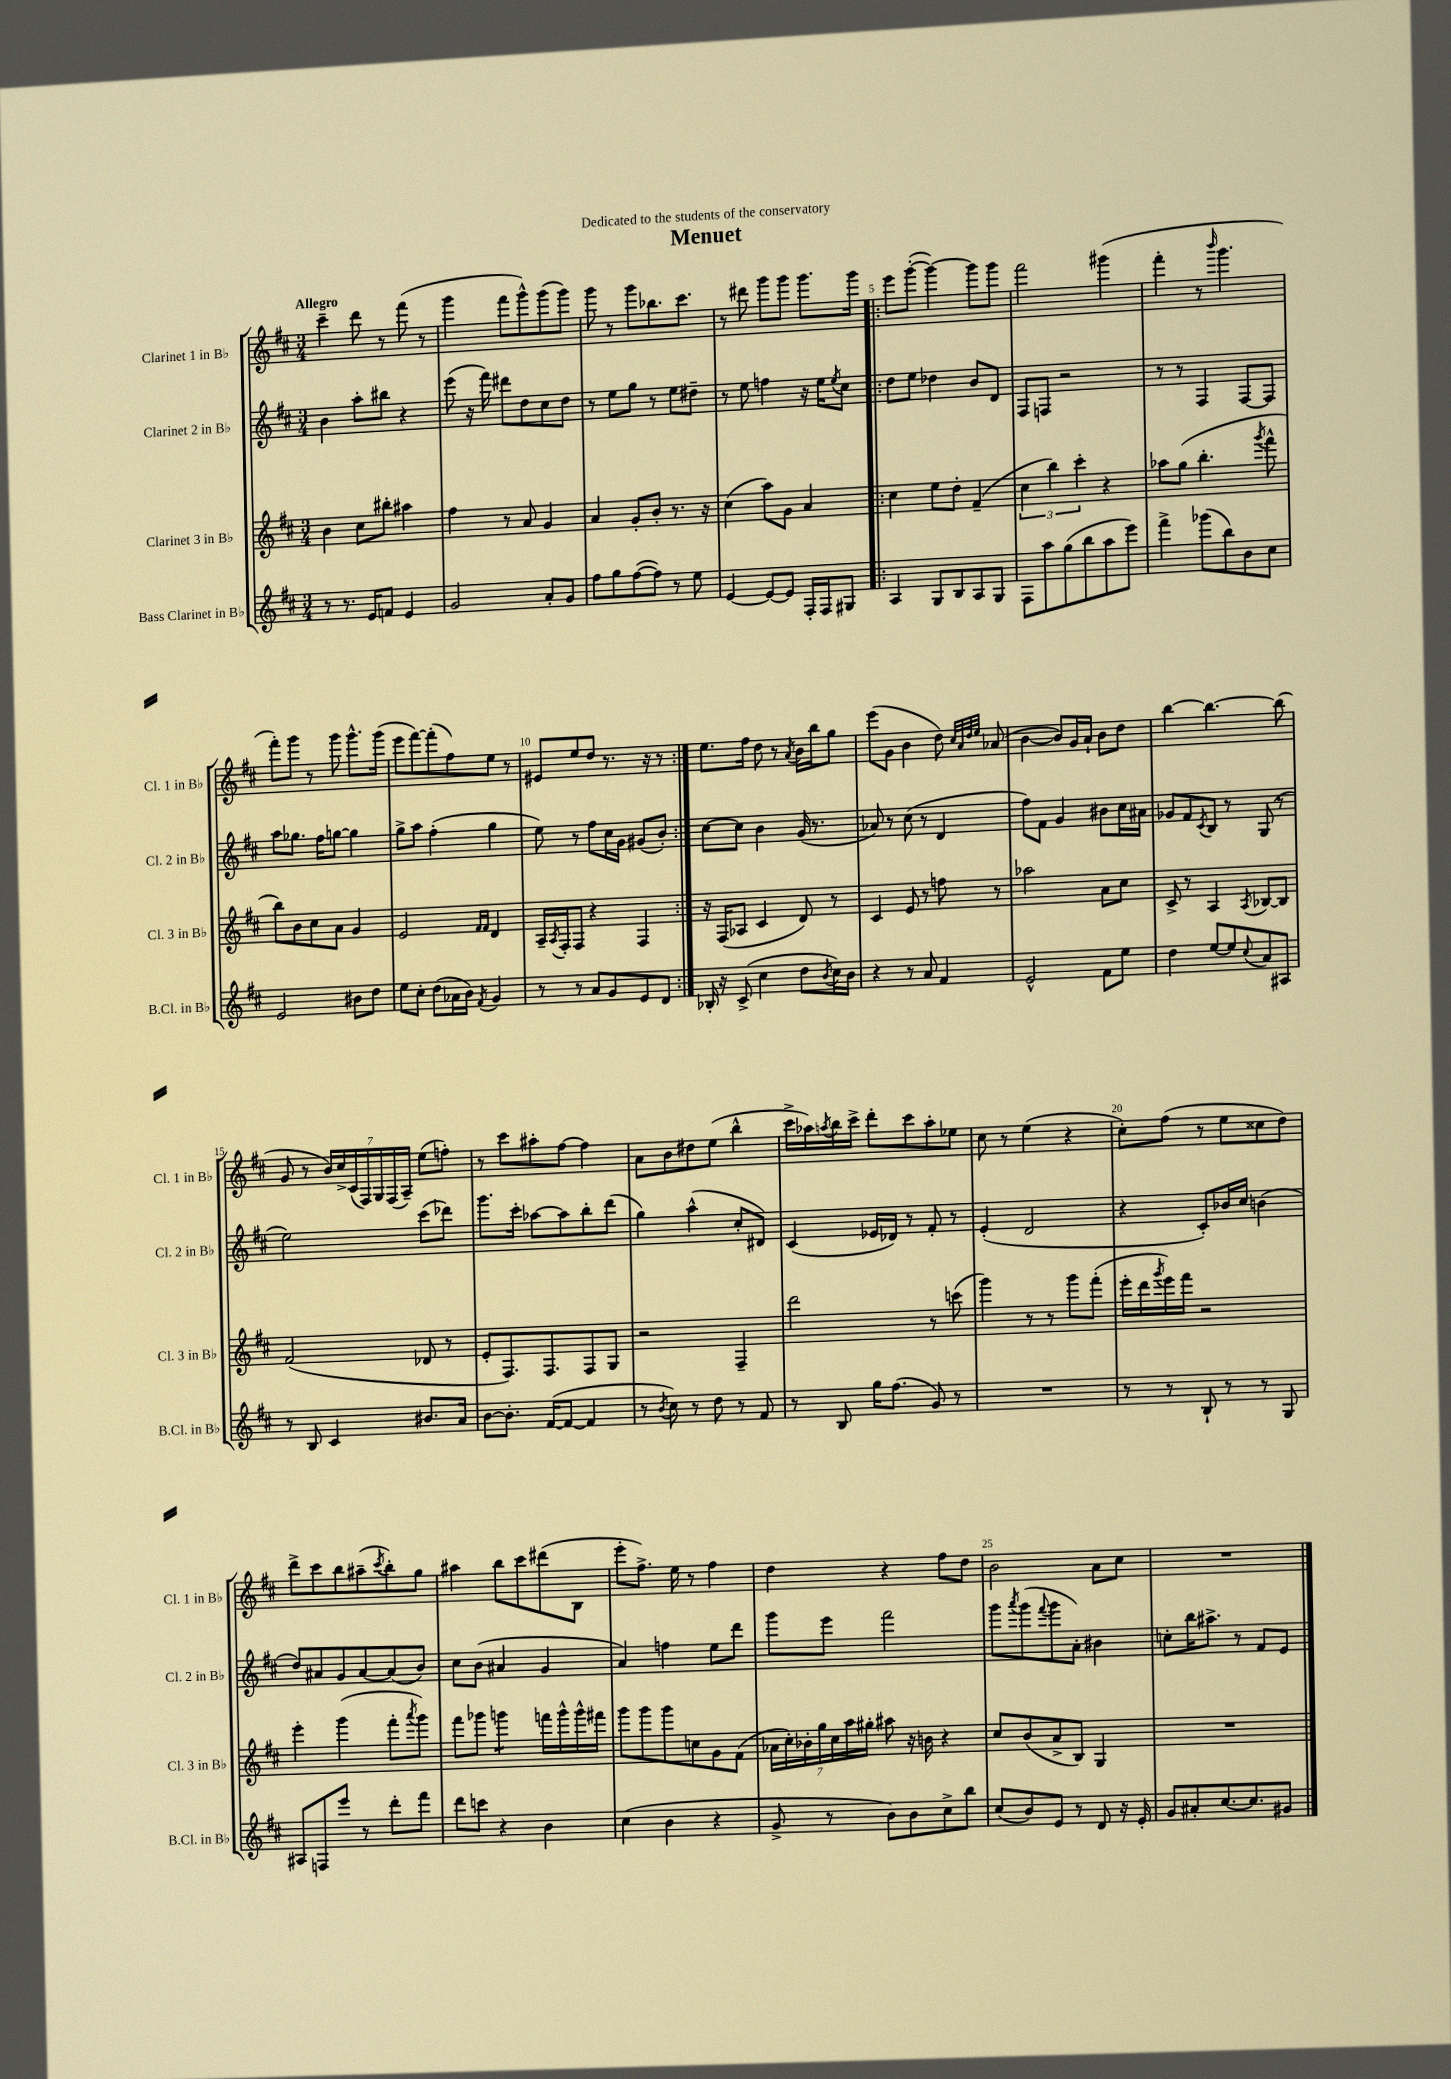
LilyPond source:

\header { title = "Menuet" dedication = "Dedicated to the students of the conservatory" }
<<
\new StaffGroup <<
\new Staff = "s0" \with { instrumentName = "Clarinet 1 in Bb" shortInstrumentName = "Cl. 1 in Bb" } {
    \clef treble \key d \major \numericTimeSignature \time 3/4 \tempo "Allegro"
    cis'''4-- d'''8 r8 fis'''8( r8 |
    g'''4 fis'''8 g'''8-^) g'''8( g'''8) |
    g'''8 r8 g'''8 bes''8. cis'''8. |
    r8 dis'''8 g'''8 g'''8 g'''8. g'''16 |
    \repeat volta 2 { e'''8 g'''8~-.( g'''4~) g'''8 g'''8 |
    fis'''2 gis'''4( |
    fis'''4-. r8 \grace { b'''16 } g'''4. |
    fis'''8-.) g'''8 r8 g'''8 g'''8.-^ g'''16( |
    e'''8 fis'''8~) fis'''8-.( fis''8) e''8 r8 |
    eis'8 e''8 d''8 r8. r16 r8 | }
    e''8. fis''16 d''8 r8 \acciaccatura { a'8 } b'16 b''16 g''8 |
    e'''8( g'8 b'4 d''8) \grace { cis''32 a'32 d''32 e''32 } aes'8( |
    b'4~ b'8) g'16 a'16-! b'8 d''8 |
    b''4~ b''4.~ b''8( |
    g'8 r8 \tuplet 7/4 { b'16) cis''16-> cis'16( fis16) g16 fis16( a16--) } e''8( f''8-.) |
    r8 cis'''8 ais''8-. fis''8~ fis''4 |
    a'8 b'8 dis''8 e''8( b''4-^ |
    cis'''16-> aes''16) \acciaccatura { a''8 } b''16 cis'''16-> d'''8-. cis'''8 a''8-. ees''8 |
    cis''8 r8 e''4( r4 |
    cis''8-.) fis''8( r8 e''8 cisis''8 d''8) |
    d'''8-> cis'''8 b''8 ais''8--( \acciaccatura { cis'''8 } b''8-.) g''8 |
    ais''4 b''8 cis'''8 dis'''8( b8 |
    e'''8-. fis''8.->) e''16 r8 fis''4 |
    d''4 r4 fis''8 d''8 |
    b'2 a'8 cis''8 |
    R2. \bar "|." |
}
\new Staff = "s1" \with { instrumentName = "Clarinet 2 in Bb" shortInstrumentName = "Cl. 2 in Bb" } {
    \clef treble \key d \major \numericTimeSignature \time 3/4
    b'4 a''8-. bis''8 r4 |
    e'''8( r16 fis'''16) dis'''8 d''8 cis''8 d''8 |
    r8 e''8 g''8 r8 e''8 dis''8-- |
    r8 e''8 f''4 r16 e''16 \acciaccatura { e''8 } cis''8 |
    \repeat volta 2 { d''8 e''8 des''4 b'8 d'8 |
    fis8 f8 r2 |
    r8 r8 fis4 fis8~ fis8 |
    a''8 ges''8. fis''16 g''8~ g''4 |
    g''8-> a''8 fis''4-.( g''4 |
    e''8) r8 fis''8 cis''16 g'16 gis'8( b'8-.) | }
    cis''8~ cis''8 b'4 g'16( r8. |
    aes'8) r8 cis''8( r8 d'4 |
    fis''8) fis'8 g'4 bis'8 cis''16 ais'16 |
    ges'8 fis'8 \acciaccatura { cis'8 } b8 r8 g8( r8 |
    e''2) cis'''8( des'''8) |
    g'''8. cis'''16-. aes''8~ aes''8 b''8-. d'''8( |
    g''4) a''4-^( cis''8-. dis'8) |
    cis'4( ees'16 des'16) r8 fis'8-. r8 |
    e'4-.( d'2 |
    r4 cis'8-.) bes'16 cis''16 b'4( |
    d''8) ais'8 g'8 ais'8~ ais'8( b'8) |
    cis''8 b'8( ais'4 g'4 |
    a'4) f''4 e''8 d'''8 |
    g'''8 e'''8 fis'''2 |
    g'''8 \acciaccatura { a'''8 } g'''8( \appoggiatura { fis'''8 } g'''8 a'8-.) bis'4 |
    c''8-. b''16 ais''8.-> r8 fis'8 e'8 \bar "|." |
}
\new Staff = "s2" \with { instrumentName = "Clarinet 3 in Bb" shortInstrumentName = "Cl. 3 in Bb" } {
    \clef treble \key d \major \numericTimeSignature \time 3/4
    b'4 cis''8 bis''8-. ais''4 |
    fis''4 r8 a'8 g'4 |
    a'4 g'8-. b'8-. r8. r16 |
    cis''4( a''8) g'8 a'4 |
    \repeat volta 2 { cis''4 e''8 d''8-. fis'4--( |
    \tuplet 3/2 { cis''4 b''4) cis'''4-. } r4 |
    aes''8 g''8( b''4.-. \acciaccatura { g'''8 } fis'''8-^ |
    b''8) b'8 cis''8 a'8 g'4 |
    e'2 \grace { fis'16 fis'16 } d'4 |
    a16-- \acciaccatura { a8 } fis16-. fis8 r4 fis4 | }
    r16 fis16( aes8 cis'4 d'8) r8 |
    cis'4 e'8 r8 f''8 r8 |
    aes''2 a'8 cis''8 |
    cis'8-> r8 a4 \acciaccatura { a8 } bes8~ bes8 |
    fis'2( des'8 r8 |
    e'8-. fis8.) fis8. fis8 g8 |
    r2 fis4-- |
    d'''2 r8 c'''8( |
    g'''4) r8 r8 g'''8 fis'''8-.( |
    e'''16-. d'''16 \acciaccatura { g'''8 } e'''16) fis'''16 r2 |
    e'''4-. g'''4( fis'''8-. \acciaccatura { a'''8 } g'''8) |
    fis'''8 ges'''8 g'''4:8 f'''16 g'''16-^ g'''16-^ fis'''16 |
    g'''8 g'''8 g'''8 c''8 g'8 fis'8( |
    \tuplet 7/4 { aes'16 cis''16-.) bes'16-. g''16 cis''16 a''16 gis''16-. } ais''8 r16 b'16 r4 |
    cis''8 b'8( a'8-> b8) g4 |
    R2. \bar "|." |
}
\new Staff = "s3" \with { instrumentName = "Bass Clarinet in Bb" shortInstrumentName = "B.Cl. in Bb" } {
    \clef treble \key d \major \numericTimeSignature \time 3/4
    r8 r8. e'16 f'8 e'4 |
    g'2 a'8-. g'8 |
    fis''8 g''8 fis''8~( fis''8) r8 e''8 |
    e'4~ e'8~ e'8 fis16-. fis16 gis8 |
    \repeat volta 2 { a4 g8 b8 a8 g8 |
    fis8 a''8 g''8( b''8 a''8 e'''8) |
    fis'''4-> ges'''8( b''8) b'8 cis''8 |
    e'2 bis'8 d''8 |
    e''8 cis''8-. d''8( aes'16 b'16) \acciaccatura { fis'8 } g'4 |
    r8 r8 a'8 g'8 e'8 d'8 | }
    bes16-. r16 cis'8->( cis''4 d''8 \acciaccatura { b'8 } cis''16) b'16 |
    r4 r8 a'8 fis'4 |
    e'2-^ fis'8 e''8 |
    d''4 e''8~ e''8 \appoggiatura { cis''8 } a'8 ais8 |
    r8 b8 cis'4 bis'8. a'16 |
    b'8~ b'8.-. fis'16~( fis'8~ fis'4 |
    r8 \acciaccatura { b'8 } cis''8) r8 d''8 r8 fis'8 |
    r8 b8 g''16 fis''8.( g'8) r8 |
    R2. |
    r8 r8 b8-! r8 r8 g8 |
    ais8 f8 e'''8 r8 d'''8-. fis'''8 |
    d'''8 c'''8 r4 b'4 |
    cis''4( b'4 r4 |
    g'8-> r8 b'8) b'8 cis''8-> b''8 |
    cis''8( b'8) e'8 r8 d'8 r16 e'16-. |
    g'8 ais'8-. cis''8.~ cis''8. gis'8 \bar "|." |
}
>>
>>
\layout { \context { \Score \override BarNumber.break-visibility = ##(#f #t #t) barNumberVisibility = #(every-nth-bar-number-visible 5) } }
